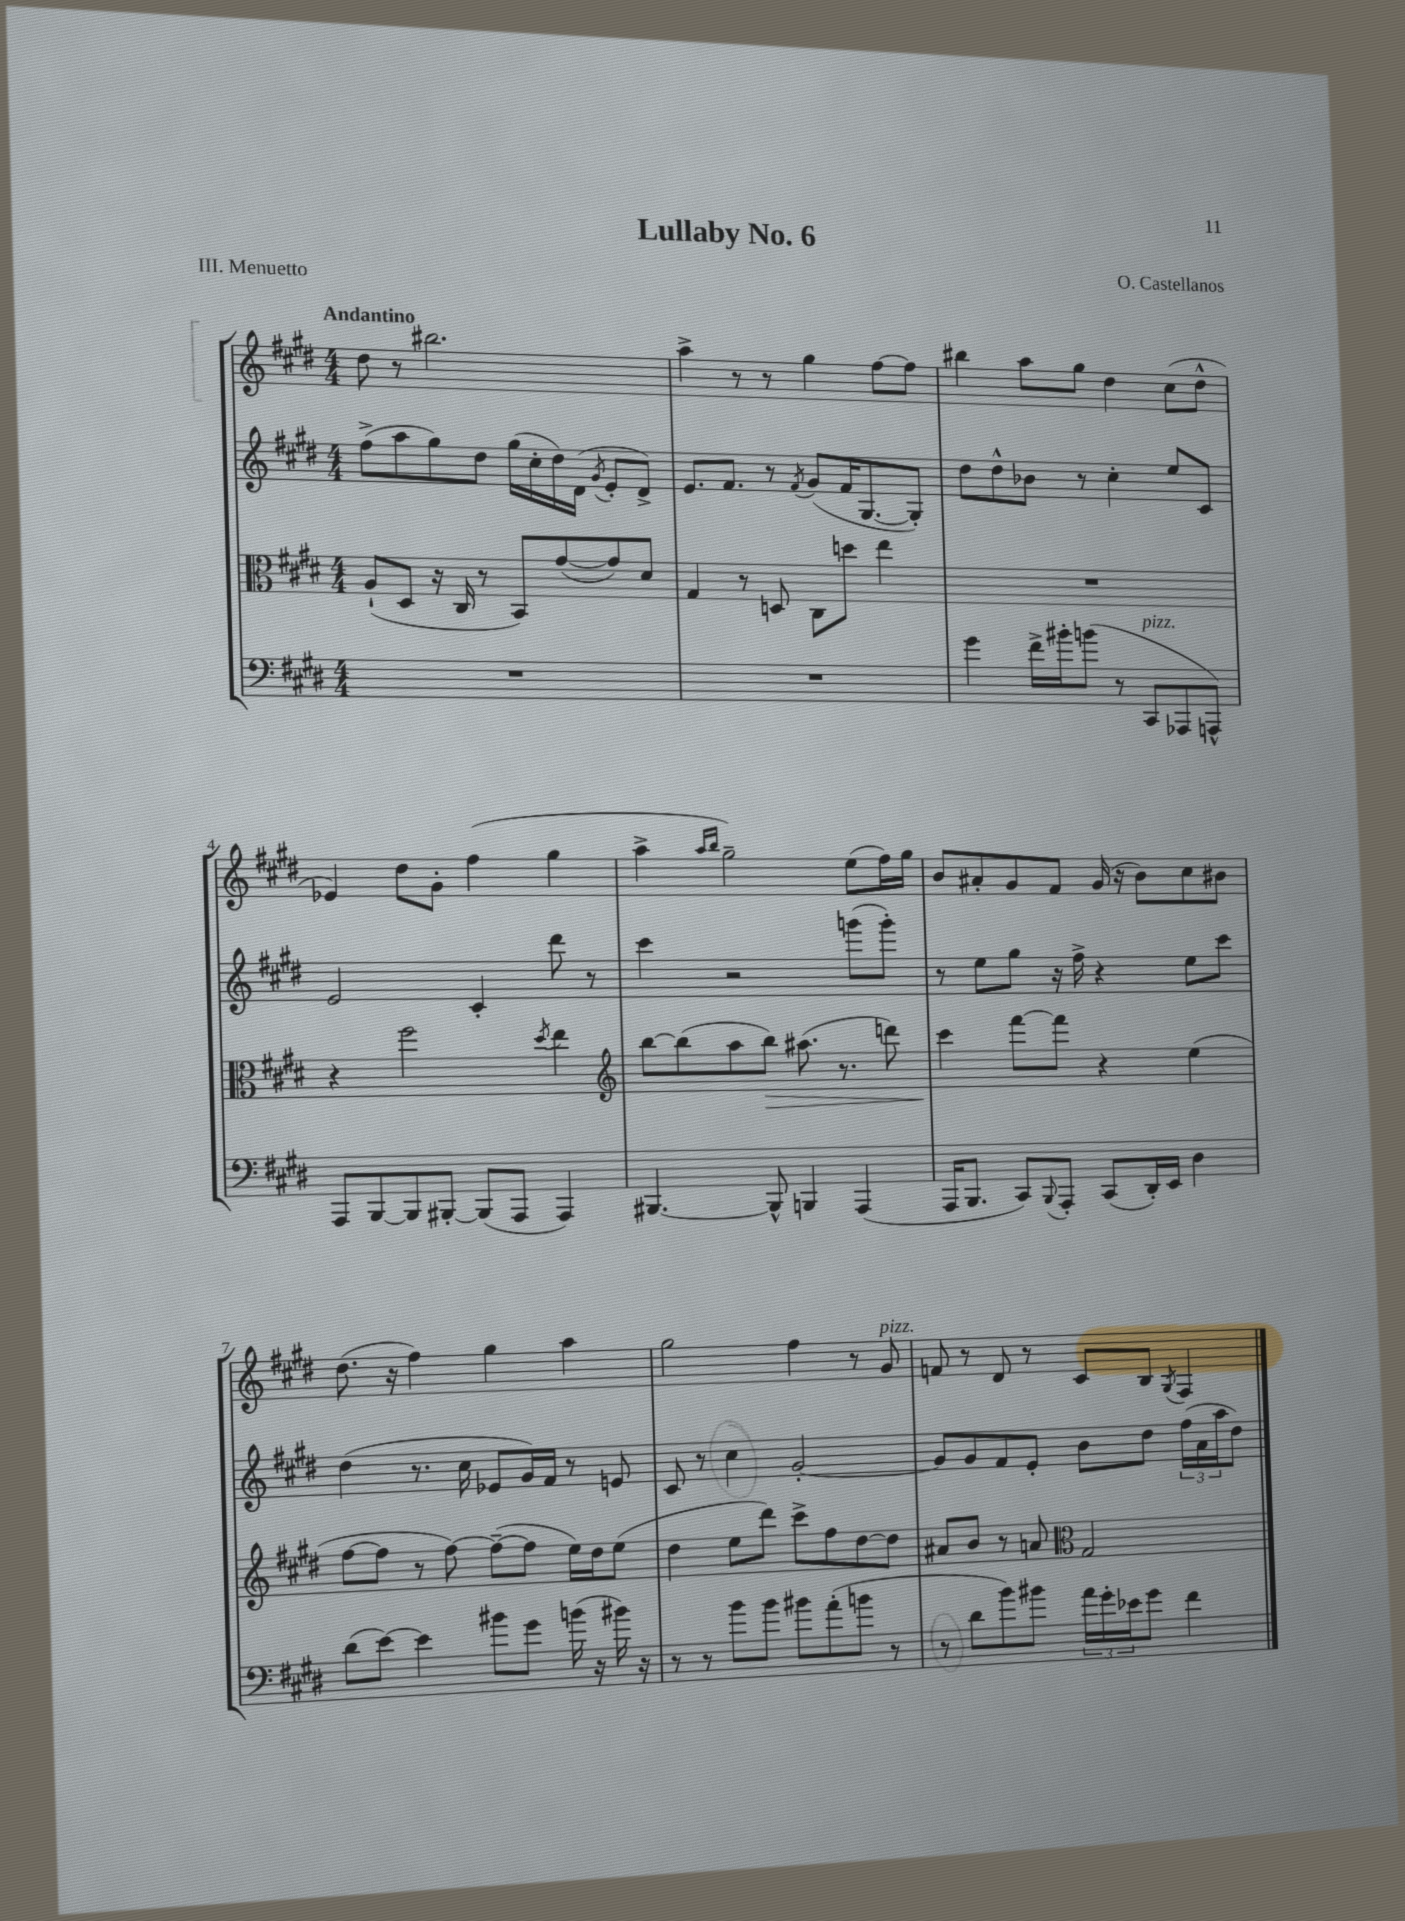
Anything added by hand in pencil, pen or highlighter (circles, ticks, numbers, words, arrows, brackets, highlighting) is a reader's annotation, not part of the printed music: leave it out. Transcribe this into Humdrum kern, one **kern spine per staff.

**kern	**kern	**kern	**kern
*staff4	*staff3	*staff2	*staff1
*clefF4	*clefC3	*clefG2	*clefG2
*k[f#c#g#d#]	*k[f#c#g#d#]	*k[f#c#g#d#]	*k[f#c#g#d#]
*M4/4	*M4/4	*M4/4	*M4/4
1r	(8A`	(8ff#^	8dd#
.	8D#	8aa	8r
.	16r	8gg#)	2.bb#
.	16C#	.	.
.	8r	8dd#	.
.	8BB)	(16gg#	.
.	.	16cc#'	.
.	([8g#	16dd#)	.
.	.	(16d#	.
.	.	8qg#	.
.	8g#])	8e'	.
.	8d#	8d#^)	.
=	=	=	=
1r	4G#	8.e	4aa^
.	.	8.f#	.
.	8r	.	8r
.	8D	8r	8r
.	.	8qf#	.
.	8C#	(8g#	4gg#
.	8dd	16f#	.
.	.	[8.G#	.
.	4ee	.	[8ff#
.	.	8G#'])	8ff#]
=	=	=	=
4g#	1r	8dd#	4bb#
.	.	8dd#^^	.
16f#^	.	8b-	8aa
16b#'	.	.	.
(8b	.	8r	8gg#
8r	.	4cc#'	4dd#
8CC#	.	.	.
8AAA-	.	8ee	(8cc#
8AAA^^)	.	8c#	8dd#^^
=	=	=	=
8AAA	4r	2e	4e-)
[8BBB	.	.	.
8BBB]	2ff#	.	8dd#
[8BBB#'	.	.	8g#'
(8BBB#]	.	4c#'	(4ff#
8AAA	.	.	.
.	8qdd#	.	.
4AAA)	4ee	8ddd#	4gg#
.	.	8r	.
=	=	=	=
*	*clefG2	*	*
[4.BBB#	[8bb	4ccc#	4aa^
.	(8bb]	.	.
.	.	.	16qqaa
.	.	.	16qqbb
.	8aa	2r	2gg#~)
8BBB#^^]	8bb)	.	.
4BBB	(8.aa#	.	.
.	8.r	.	.
(4AAA	.	(8ggg	(8ee
.	8ddd)	8ggg')	16ff#)
.	.	.	16gg#
=	=	=	=
16AAA	4ccc#	8r	8b
8.BBB	.	.	.
.	.	8ee	8a#'
8CC#)	[8fff#	8gg#	8g#
8qqBBB	.	.	.
8AAA'	8fff#]	16r	8f#
.	.	16ff#^	.
(8CC#	4r	4r	(16g#
.	.	.	16r
16DD#')	.	.	8b)
16EE	.	.	.
4D#	(4ee	8ee	8cc#
.	.	8ccc#	8b#
=	=	=	=
(8d#	[8ff#	(4dd#	(8.dd#
[8e)	8ff#]	.	.
.	.	.	16r
4e]	8r	8.r	4ff#)
.	[8ff#)	.	.
.	.	16cc#	.
8b#	(8ff#~_	8e-	4gg#
8g#	8ff#]	16g#)	.
.	.	16f#	.
(16b	16ee)	8r	4aa
16r	16dd#	.	.
16b#)	(8ee	8e	.
16r	.	.	.
=	=	=	=
8r	4dd#	8c#	2gg#
8r	.	8r	.
8b	8ee	4cc#	.
8b	8ddd#)	.	.
8b#	8ccc#^	[2g#'	4ff#
(8a'	8ff#	.	.
8b	[8dd#	.	8r
8r	8dd#]	.	8g#
=	=	=	=
8r	8a#	8g#]	8f
8d#	8b	8g#	8r
8b)	8r	8f#	8d#
8b#	8a	8e'	8r
*	*clefC3	*	*
24a	2G#	8b	8c#
24g#'	.	.	.
24e-	.	.	.
8g#	.	8dd#	8B
.	.	.	8qG#
4f#	.	(24ff#	4F#
.	.	24a	.
.	.	24aa	.
.	.	8dd#)	.
==	==	==	==
*-	*-	*-	*-
